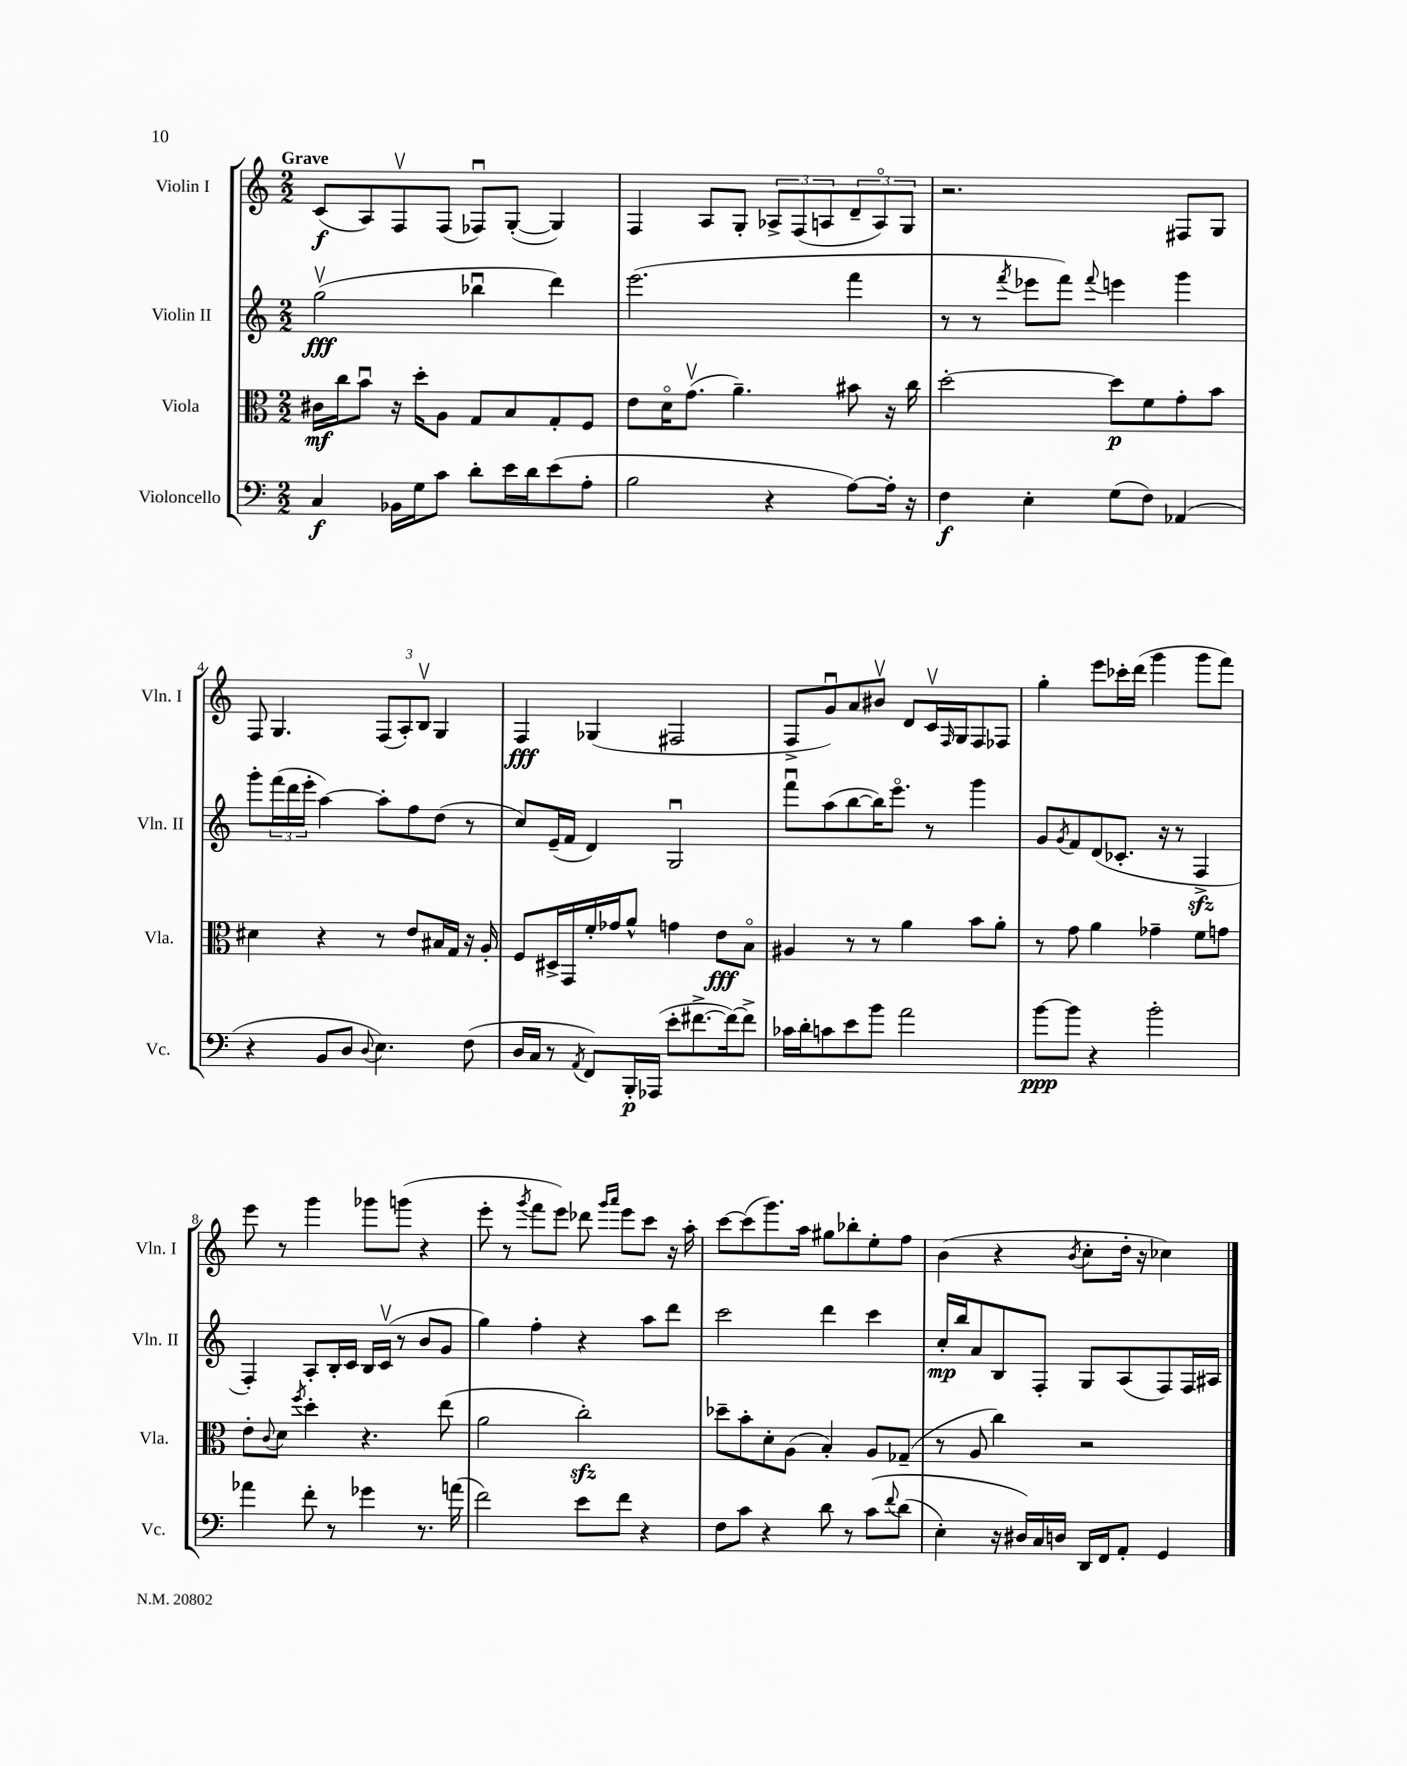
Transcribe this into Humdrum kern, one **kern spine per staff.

**kern	**kern	**kern	**kern
*staff4	*staff3	*staff2	*staff1
*clefF4	*clefC3	*clefG2	*clefG2
*k[]	*k[]	*k[]	*k[]
*M2/2	*M2/2	*M2/2	*M2/2
4C	16c#	(2ggv	(8c
.	16cc	.	.
.	8bu	.	8A)
16BB-	16r	.	8Fv
16G	16dd'	.	.
8c	8A	.	(8F
8d'	8G	4bb-u	8F-u)
16e	8B	.	([8G'
16d	.	.	.
(8e	8G'	4ddd)	4G])
8A'	8F	.	.
=	=	=	=
2B	8e	(2.eee	4F
.	16do	.	.
.	(8.gv	.	.
.	.	.	8A
.	4.a~)	.	8G'
4r	.	.	12A-^
.	.	.	(12F
.	.	.	12A
[8A)	8b#	4fff	12d~
.	.	.	12Ao)
16A']	16r	.	.
.	.	.	12G
16r	16cc	.	.
=	=	=	=
4F	[2dd'	8r	2.r
.	.	8r	.
.	.	8qfff	.
4E'	.	8eee-	.
.	.	8fff)	.
.	.	8qqfff	.
(8G	8dd]	4eee	.
8F)	8f	.	.
(4AA-	8g'	4ggg	8F#
.	8b	.	8G
=	=	=	=
4r	4d#	8ggg'	8F
.	.	(24fff	4.G
.	.	24ddd	.
.	.	24eee'	.
8BB	4r	[4aa)	.
8D	.	.	.
8qqD	.	.	.
4.E)	8r	8aa']	(12F
.	.	.	12A')
.	8e	8ff	.
.	.	.	12Bv
.	16B#	(8dd	4G
.	16G	.	.
(8F	16r	8r	.
.	16A'	.	.
=	=	=	=
16D	8F	8cc)	4F
16C	.	.	.
8r	16D#^	(16e~	.
.	16GG	16f	.
8qAA	.	.	.
8FF)	16f'	4d)	(4G-
.	16g-	.	.
16BBB'	8a^^	.	.
(16AAA-	.	.	.
8e'	4g	2Gu	2F#
[8.f#^	.	.	.
.	8e	.	.
16f#_)	.	.	.
8f#^]	8Bo	.	.
=	=	=	=
16c-	4A#	8fffu	8F^
16d'	.	.	.
8c	.	(8aa	8gu)
8e	8r	[8bb	8a
8b	8r	16bb])	8b#v
.	.	8.eeeo	.
2a	4a	.	8d
.	.	8r	16cv
.	.	.	16qqF
.	.	.	16G
.	8b	4ggg	8F
.	8a'	.	8F-
=	=	=	=
[8b	8r	8g	4gg'
.	.	8qg	.
8b]	8g	8f	.
4r	4a	(8d	8eee
.	.	8.c-'	16ccc-'
.	.	.	(16ddd
2b'	4g-~	.	4ggg
.	.	16r	.
.	.	8r	.
.	8f	4F^	8ggg
.	8g	.	8fff)
=	=	=	=
4a-	8e'	4F')	8eee
.	8qqc	.	.
.	8d	.	8r
.	8qff	.	.
8f'	4dd'	8A'	4ggg
8r	.	16B'	.
.	.	16c	.
4g-	4.r	16B	8ggg-
.	.	(16cv	.
.	.	8r	(8ggg
8.r	.	8b	4r
.	(8ee	8g	.
(16a	.	.	.
=	=	=	=
2f)	2a	4gg)	8eee'
.	.	.	8r
.	.	.	8qggg
.	.	4ff'	8fff
.	.	.	8eee)
8e	2cc')	4r	8ddd-
.	.	.	16qqggg
.	.	.	16qqaaa
8f	.	.	8eee
4r	.	8aa	8ccc
.	.	8ddd	16r
.	.	.	16aa'
=	=	=	=
8F	8dd-~	2ccc	[8ccc
8c	8b'	.	(8ccc]
4r	8d'	.	8.ggg)
.	(8A	.	.
.	.	.	16aa
8d	4B')	4ddd	8gg#
8r	.	.	8bb-'
&(8c	8A	4ccc	8ee'
8qqf	.	.	.
(8d	(8G-~	.	8ff
=	=	=	=
4E')	8r	16cc'	(4b
.	.	16bb	.
.	8A	8a	.
16r	4cc)	8B	4r
16D#&)	.	.	.
16C	.	8F'	.
16D	.	.	.
.	.	.	8qb
16DD	2r	8G	8cc'
16FF	.	.	.
8AA'	.	(8A	16dd'
.	.	.	16r
4GG	.	8F)	4cc-)
.	.	16F	.
.	.	16A#	.
==	==	==	==
*-	*-	*-	*-
